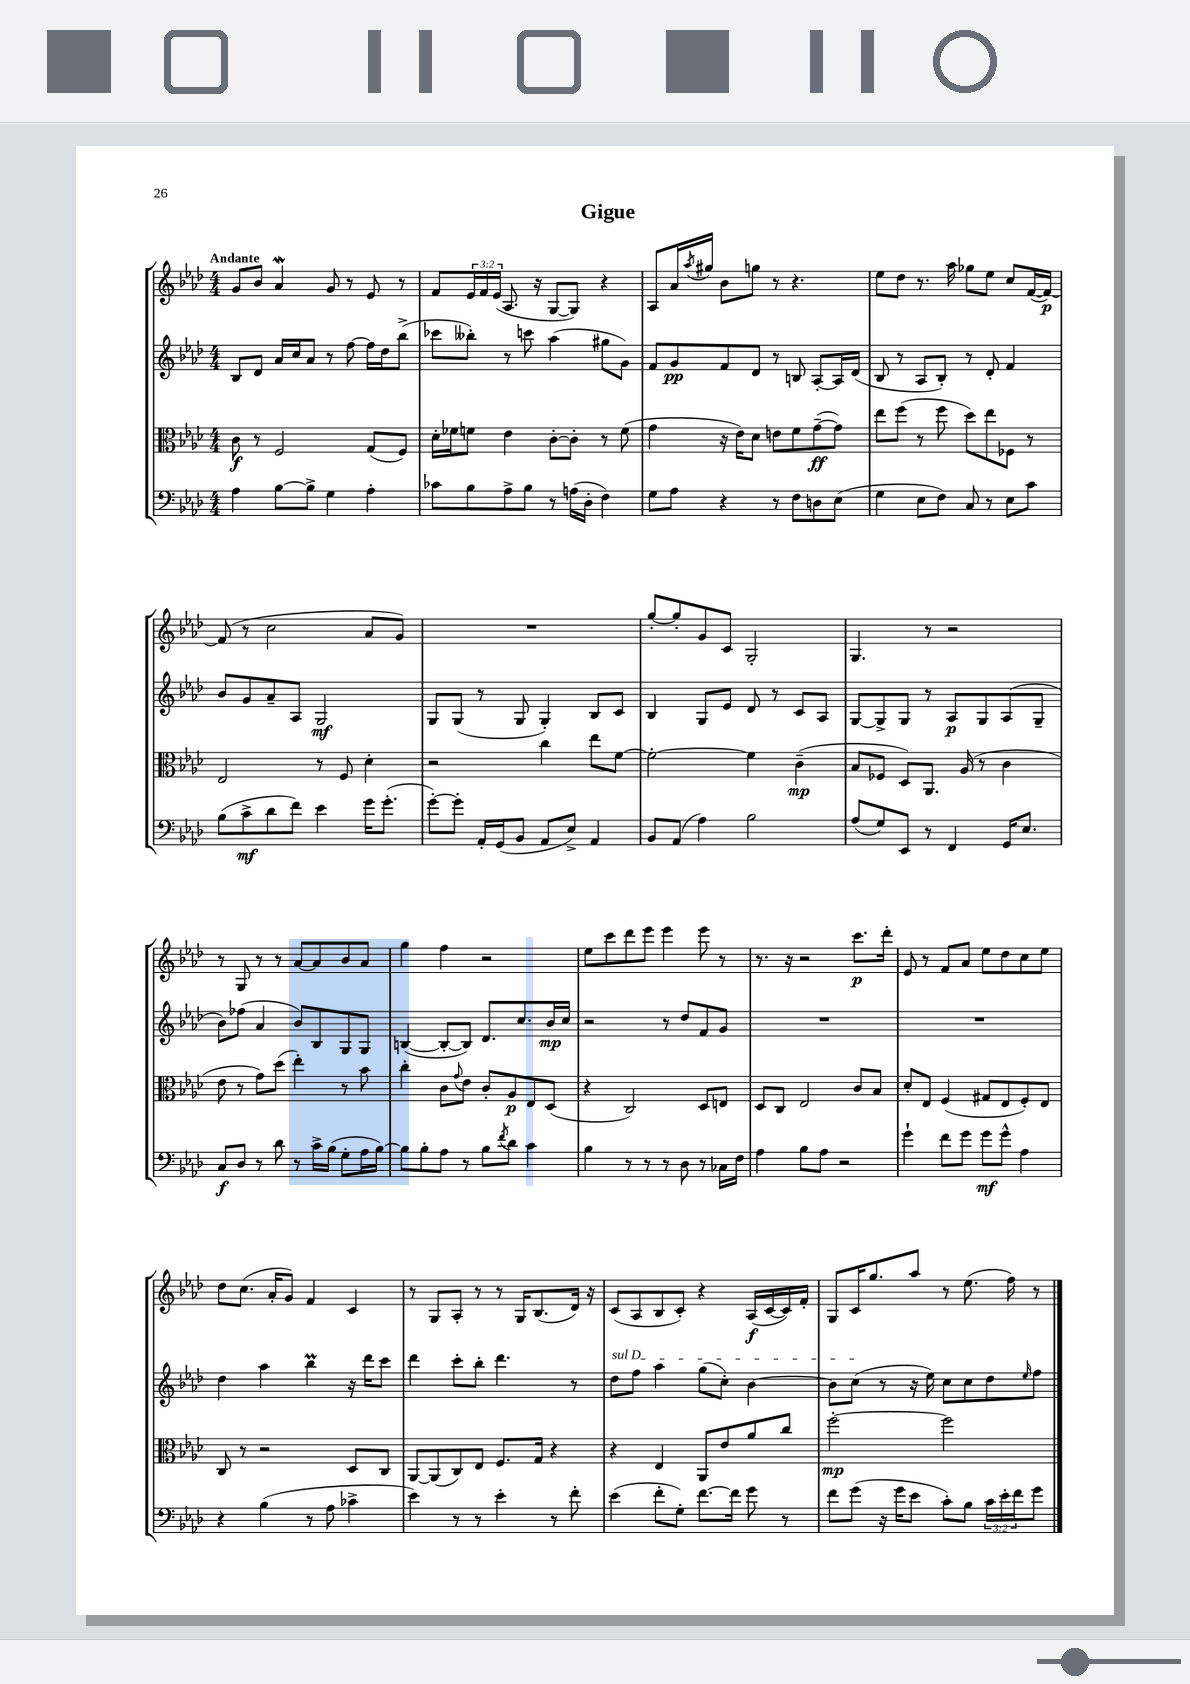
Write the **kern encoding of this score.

**kern	**dynam	**kern	**dynam	**kern	**dynam	**kern	**dynam
*part4	*part4	*part3	*part3	*part2	*part2	*part1	*part1
*staff4	*staff4	*staff3	*staff3	*staff2	*staff2	*staff1	*staff1
*clefF4	*	*clefC3	*	*clefG2	*	*clefG2	*
*k[b-e-a-d-]	*	*k[b-e-a-d-]	*	*k[b-e-a-d-]	*	*k[b-e-a-d-]	*
*M4/4	*	*M4/4	*	*M4/4	*	*M4/4	*
=1	=1	=1	=1	=1	=1	=1	=1
!	!	!	!	!	!	!LO:TX:a:B:t=Andante	!
4A-\	.	8c\	f	8B-/L	.	8g/L	.
.	.	8r	.	8d-/J	.	8b-/J	.
[8B-\L	.	2F/	.	16a-/LL	.	4a-w/	.
.	.	.	.	16cc/J	.	.	.
8B-^\J]	.	.	.	8a-/J	.	.	.
4G\	.	.	.	8r	.	8g/	.
.	.	.	.	[8ff\	.	8r	.
4A-'\	.	(8G/L	.	16ff\LL]	.	8e-/	.
.	.	.	.	16dd-\J	.	.	.
.	.	8F/J)	.	(8bb-^\J	.	8r	.
=2	=2	=2	=2	=2	=2	=2	=2
8c-X\L	.	16d-'\LL	.	8ccc-X\L	.	8f/L	.
.	.	16f-X\J	.	.	.	.	.
8B-\	.	8fn\J	.	8bb--X'\J)	.	24e-/L	.
.	.	.	.	.	.	24f/	.
.	.	.	.	.	.	(24e-/JJ	.
8A-^\	.	4e-\	.	8r	.	8.A-/	.
8B-\J	.	.	.	8cccn\	.	.	.
.	.	.	.	.	.	16r	.
8r	.	[8c'\L	.	(4aa-\	.	[8G/L	.
(16An\LL	.	8c'\J]	.	.	.	8G/J])	.
16D-'\JJ	.	.	.	.	.	.	.
4F\)	.	8r	.	8gg#X\L	.	4r	.
.	.	(8f\	.	8g\J)	.	.	.
=3	=3	=3	=3	=3	=3	=3	=3
8G\L	.	4g\	.	8f/L	.	8A-/L	.
8A-\J	.	.	.	8g/	pp	16a-/L	.
.	.	.	.	.	.	8qaa-/	.
.	.	.	.	.	.	16gg#X/JJ	.
4r	.	16r	.	8f/	.	8b-\L	.
.	.	16e-\KL)	.	.	.	.	.
.	.	8d-\J	.	8d-/J	.	8ggn\J	.
8r	.	8en\L	.	8r	.	8r	.
8F\L	.	8f\	.	8Bn/	.	4.r	.
8Dn\	.	([8g~\	ff	[8A-'/L	.	.	.
(8E-\J	.	8g\J])	.	16A-/L]	.	.	.
.	.	.	.	(16d-/JJ	.	.	.
=4	=4	=4	=4	=4	=4	=4	=4
4G\	.	8ee-\L	.	8B-/	.	8ee-\L	.
.	.	(8ff\J	.	8r	.	8dd-\J	.
8E-\L	.	8r	.	8A-/L	.	8.r	.
8F\J)	.	8ff\	.	8B-'/J)	.	.	.
.	.	.	.	.	.	16aa-\	.
8C/	.	8dd-\L)	.	8r	.	8gg-X\L	.
8r	.	8ee-\	.	8d-'/	.	8ee-\J	.
8E-\L	.	8F-X\J	.	4f/	.	8cc/L	.
8c\J	.	8r	.	.	.	([16f/L	.
.	.	.	.	.	.	16f/JJ_)	p
!!LO:LB:g=z
=5	=5	=5	=5	=5	=5	=5	=5
(8B-\L	.	2E-/	.	8b-/L	.	(8f/]	.
8c^\	mf	.	.	8g/	.	8r	.
8d-\	.	.	.	8a-~/	.	2cc\	.
8f\J)	.	.	.	8A-/J	.	.	.
4e-\	.	8r	.	2G/	mf	.	.
.	.	8F/	.	.	.	.	.
16g\KL	.	4d-'\	.	.	.	8a-/L	.
(8.g'\J	.	.	.	.	.	.	.
.	.	.	.	.	.	8g/J)	.
=6	=6	=6	=6	=6	=6	=6	=6
[8g'\L)	.	2r	.	8G/L	.	1r	.
8g'\J]	.	.	.	(8G/J	.	.	.
16AA-'/LL	.	.	.	8r	.	.	.
(16GG/J	.	.	.	.	.	.	.
8BB-/J	.	.	.	8G/	.	.	.
8AA-/L	.	4cc\	.	4G'/)	.	.	.
8E-^/J)	.	.	.	.	.	.	.
4AA-/	.	8ee-\L	.	8B-/L	.	.	.
.	.	[8f\J	.	8c/J	.	.	.
=7	=7	=7	=7	=7	=7	=7	=7
8BB-/L	.	2f'\_	.	4B-/	.	[8gg'/L	.
(8AA-/J	.	.	.	.	.	8gg'/]	.
4A-\)	.	.	.	8G/L	.	8g/	.
.	.	.	.	8e-/J	.	8c/J	.
2B-\	.	4f\]	.	8d-/	.	2G'/	.
.	.	.	.	8r	.	.	.
.	.	(4c~\	mp	8c/L	.	.	.
.	.	.	.	8A-/J	.	.	.
=8	=8	=8	=8	=8	=8	=8	=8
(8A-/L	.	8B-/L	.	[8G/L	.	4.G/	.
8G/)	.	8F-X/J	.	8G^/]	.	.	.
8EE-/J	.	8D-/L)	.	8G/J	.	.	.
8r	.	8.AA-/J	.	8r	.	8r	.
4FF/	.	.	.	8A-/L	p	2r	.
.	.	(16A-/	.	.	.	.	.
.	.	8r	.	8G/	.	.	.
16GG/KL	.	4c\	.	(8A-/	.	.	.
8.E-/J	.	.	.	.	.	.	.
.	.	.	.	8G~/J	.	.	.
!!LO:LB:g=z
=9	=9	=9	=9	=9	=9	=9	=9
8C/L	f	8e-\	.	8b-\L)	.	8r	.
8D-/J	.	8r	.	(8ff-X\J	.	8G/	.
8r	.	8g\L)	.	4a-/	.	8r	.
8d-\	.	(8dd-\J	.	.	.	8r	.
8r	.	4ee-'\)	.	8b-/L)	.	[8a-/L	.
16c^\LL	.	.	.	8B-/	.	8a-/]	.
(16B-\JJ	.	.	.	.	.	.	.
8G'\L	.	8r	.	8G/	.	8b-/	.
16A-\L	.	8b-\	.	8G/J	.	8a-/J	.
[16B-\JJ)	.	.	.	.	.	.	.
=10	=10	=10	=10	=10	=10	=10	=10
8B-\L]	.	4cc'\	.	([4Bn/	.	4gg\	.
8B-'\	.	.	.	.	.	.	.
8A-\J	.	8c\L	.	8B'/L_	.	4ff\	.
.	.	8qqg/	.	.	.	.	.
8r	.	8e-\J	.	8B/J])	.	.	.
8B-\L	.	8c'/L	.	8.d-/L	.	2r	.
8qf/	.	.	.	.	.	.	.
8d-\J	.	8A-/	p	.	.	.	.
.	.	.	.	8.cc/	.	.	.
4c\	.	8E-/	.	.	.	.	.
.	.	(8D-/J	.	16b-/L	mp	.	.
.	.	.	.	16cc/JJ	.	.	.
=11	=11	=11	=11	=11	=11	=11	=11
4B-\	.	4r	.	2r	.	8ee-\L	.
.	.	.	.	.	.	8ccc\	.
8r	.	2C/)	.	.	.	8ddd-\	.
8r	.	.	.	.	.	8eee-\J	.
8r	.	.	.	8r	.	4eee-\	.
8D-\	.	.	.	8dd-/L	.	.	.
8r	.	8D-/L	.	8f/	.	8eee-\	.
16C-X\LL	.	8En/J	.	8g/J	.	8r	.
16F\JJ	.	.	.	.	.	.	.
=12	=12	=12	=12	=12	=12	=12	=12
4A-\	.	8D-/L	.	1r	.	8.r	.
.	.	8C/J	.	.	.	.	.
.	.	.	.	.	.	16r	.
8B-\L	.	2E-/	.	.	.	2r	.
8A-\J	.	.	.	.	.	.	.
2r	.	.	.	.	.	.	.
.	.	8c/L	.	.	.	8.ccc\L	p
.	.	8B-/J	.	.	.	.	.
.	.	.	.	.	.	16ddd-'\Jk	.
=13	=13	=13	=13	=13	=13	=13	=13
4g`\	.	8d-'/L	.	1r	.	8e-/	.
.	.	8E-/J	.	.	.	8r	.
8f\L	.	(4F/	.	.	.	8f/L	.
8g\J	.	.	.	.	.	8a-/J	.
8g\L	mf	8G#X/L	.	.	.	8ee-\L	.
8g^^\J	.	8E-/	.	.	.	8dd-\	.
4A-\	.	8F'/)	.	.	.	8cc\	.
.	.	8E-/J	.	.	.	8ee-\J	.
!!LO:LB:g=z
=14	=14	=14	=14	=14	=14	=14	=14
4r	.	8C/	.	4dd-\	.	8dd-\L	.
.	.	8r	.	.	.	(8.cc\J	.
(4B-\	.	2r	.	4aa-\	.	.	.
.	.	.	.	.	.	16a-'/KL	.
.	.	.	.	.	.	8g/J)	.
8r	.	.	.	4bb-M\	.	4f/	.
8A-\	.	.	.	.	.	.	.
4c-X^\	.	8D-/L	.	16r	.	4c/	.
.	.	.	.	16ddd-\KL	.	.	.
.	.	8C/J	.	8ccc\J	.	.	.
=15	=15	=15	=15	=15	=15	=15	=15
4e-\)	.	[8AA-/L	.	4ddd-\	.	8r	.
.	.	(8AA-/]	.	.	.	8G/L	.
8r	.	8C/)	.	8ccc'\L	.	8A-'/J	.
8r	.	8E-/J	.	8bb-'\J	.	8r	.
4e-'\	.	8.F/L	.	4.ddd-\	.	8r	.
.	.	.	.	.	.	16G/KL	.
.	.	16G/Jk	.	.	.	(8.B-/	.
8r	.	4r	.	.	.	.	.
8f'\	.	.	.	8r	.	16d-/Jk)	.
.	.	.	.	.	.	16r	.
=16	=16	=16	=16	=16	=16	=16	=16
!	!	!	!	!LO:TX:a:i:t=sul D	!	!	!
(4e-\	.	4r	.	8dd-\L	.	(8c/L	.
.	.	.	.	8ff\J	.	8A-/	.
8f'\L	.	4E-/	.	4aa-\	.	8B-/	.
8G'\J)	.	.	.	.	.	8c'/J)	.
[8.f\L	.	8AA-/L	.	(8gg\L	.	4r	.
.	.	8e-/	.	8cc'\J)	.	.	.
16f\Jk]	.	.	.	.	.	.	.
8g\	.	8a-/	.	[4b-\	.	(16A-/LL	f
.	.	.	.	.	.	[16c/	.
8r	.	8cc/J	.	.	.	16c/])	.
.	.	.	.	.	.	16f'/JJ	.
=17	=17	=17	=17	=17	=17	=17	=17
8f\L	.	[2ff'\	mp	8b-\L]	.	8G/L	.
(8g\J	.	.	.	(8cc\J	.	16c/K	.
.	.	.	.	.	.	8.gg/	.
16r	.	.	.	8r	.	.	.
16g\KL	.	.	.	.	.	.	.
8e-\J	.	.	.	16r	.	8aa-/J	.
.	.	.	.	16ee-\)	.	.	.
8c'\L)	.	2ff\]	.	8cc\L	.	8r	.
8B-\J	.	.	.	8cc\	.	(8.ee-\	.
24c\LL	.	.	.	8dd-\	.	.	.
24e-'\	.	.	.	.	.	.	.
.	.	.	.	.	.	16ff\)	.
24f\J	.	.	.	.	.	.	.
.	.	.	.	16qqee-/	.	.	.
8g\J	.	.	.	8ff\J	.	8r	.
==	==	==	==	==	==	==	==
*-	*-	*-	*-	*-	*-	*-	*-
